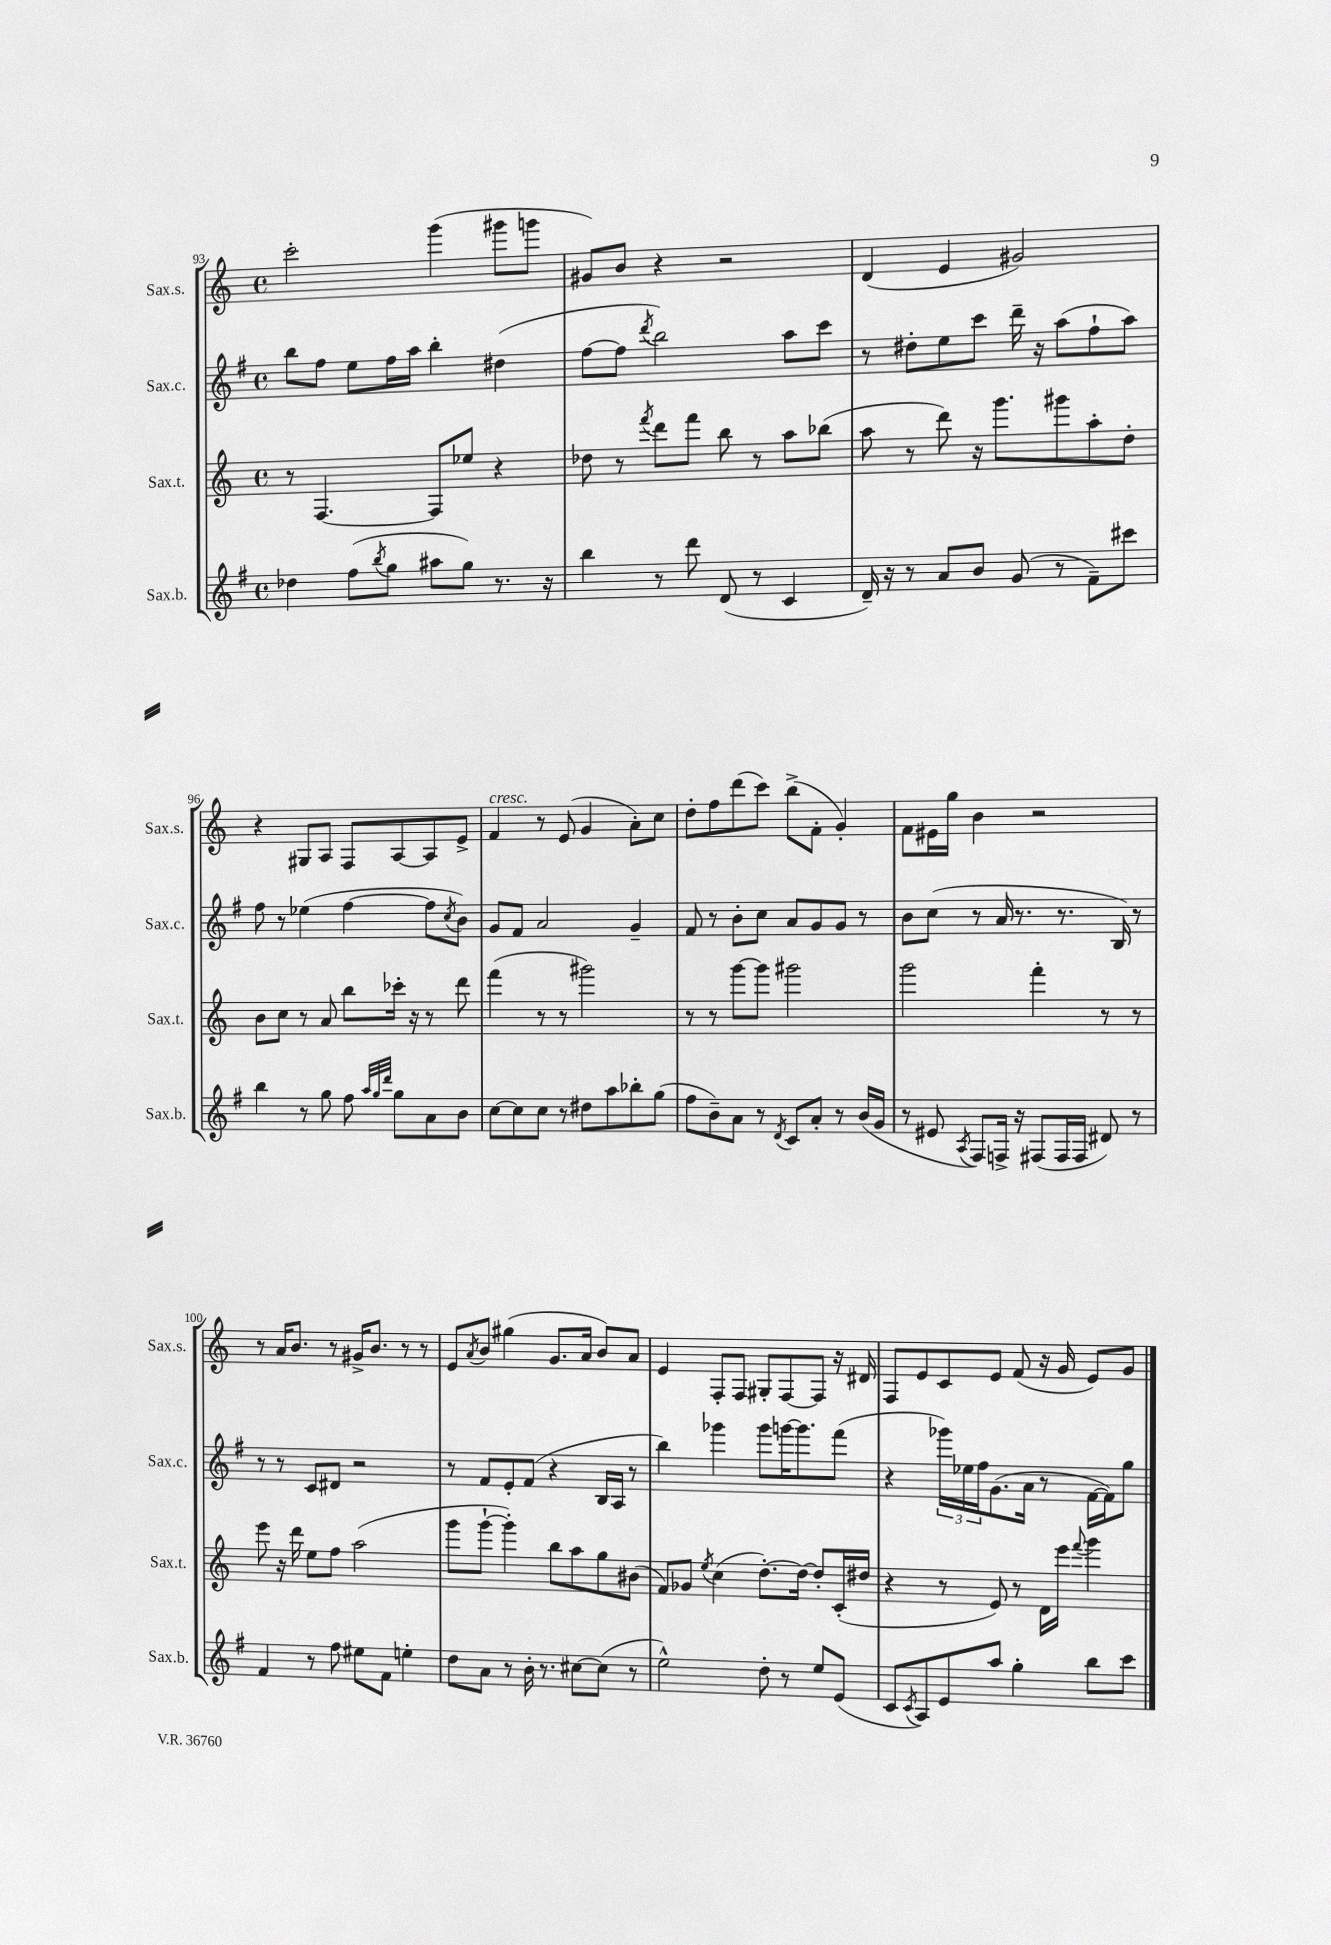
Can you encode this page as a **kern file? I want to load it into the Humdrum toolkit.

**kern	**kern	**kern	**kern
*staff4	*staff3	*staff2	*staff1
*clefG2	*clefG2	*clefG2	*clefG2
*k[f#]	*k[]	*k[f#]	*k[]
*M4/4	*M4/4	*M4/4	*M4/4
*met(c)	*met(c)	*met(c)	*met(c)
4dd-\	8r	8bb\L	2ccc'\
.	[4.F/	8ff#\J	.
(8ff#\L	.	8ee\L	.
8qbb/	.	.	.
8gg\J	.	16ff#\L	.
.	.	16aa\JJ	.
8aa#\L	8F/]L	4bb'\	(4ggg\
8gg\J)	8ee-/J	.	.
8.r	4r	(4dd#\	8ggg#\L
.	.	.	8ggg\J
16r	.	.	.
=	=	=	=
4bb\	8dd-\	[8ff#\L	8g#/L)
.	8r	8ff#\]J	8b/J
.	8qfff/	8qddd/	.
8r	8ddd\L	2bb\)	4r
8ddd\	8fff\J	.	.
(8d/	8bb\	.	2r
8r	8r	.	.
4c/	8aa\L	8aa\L	.
.	(8bb-\J	8ccc\J	.
=	=	=	=
16d~/)	8aa\	8r	(4d/
16r	.	.	.
8r	8r	8dd#'\L	.
8a/L	8ddd\)	8ee\	4e/
8b/J	16r	8ccc\J	.
.	8.ggg\L	.	.
(8g/	.	16ddd~\	2g#/)
.	.	16r	.
8r	8ggg#\	(8aa\L	.
8f#~\L)	8aa'\	8ff#`\	.
8ccc#\J	8dd'\J	8aa\J)	.
=	=	=	=
4bb\	8b\L	8ff#\	4r
.	8cc\J	8r	.
8r	8r	(4ee-\	8G#/L
8gg\	8a/	.	8A/J
8ff#\	8bb\L	[4ff#\	8F/L
32qqaa/LLL	.	.	.
32qqgg/	.	.	.
32qqddd/JJJ	.	.	.
8gg\L	16ccc-'\Jk	.	[8A/
.	16r	.	.
8a\	8r	8ff#\]L	8A/]
.	.	8qcc/	.
8b\J	8ddd\	8b\J)	8e^/J
=	=	=	=
[8cc\L	(4fff\	8g/L	4f/
8cc\]	.	8f#/J	.
8cc\J	8r	2a/	8r
8r	8r	.	(8e/
8dd#\L	2ggg#\)	.	4g/
8aa\	.	.	.
8bb-'\	.	4g~/	8a'\L)
(8gg\J	.	.	8cc\J
=	=	=	=
8ff#\L	8r	8f#/	8dd'\L
8b~\)	8r	8r	8ff\
8a\J	[8ggg\L	8b'\L	(8ddd\
8r	8ggg\]J	8cc\J	8ccc\J)
8qd/	.	.	.
8c/L	2ggg#\	8a/L	(8bb^\L
8a'/J	.	8g/	8f'\J
8r	.	8g/J	4g'/)
(16b/LL	.	8r	.
16g/JJ	.	.	.
=	=	=	=
8r	2ggg\	8b\L	8f\L
8e#/	.	(8cc\J	16e#\L
.	.	.	16gg\JJ
8qA/	.	.	.
8F#/L)	.	8r	4b\
16F^/Jk	.	16a/	.
16r	.	8.r	.
(8F#/L	4fff'\	.	2r
16F#/L	.	8.r	.
16F#/JJ	.	.	.
8d#/)	8r	.	.
.	.	16B/)	.
8r	8r	8r	.
=	=	=	=
4f#/	8eee\	8r	8r
.	16r	8r	16a/LK
.	16ddd\	.	8.b/J
8r	8ee\L	8c/L	.
8ff#\	8ff\J	8d#/J	8r
8ee#\L	(2aa\	2r	16g#^/LK
.	.	.	8.b/J
8f#\J	.	.	.
4ee'\	.	.	8r
.	.	.	8r
=	=	=	=
8dd\L	8ggg\L	8r	8e/L
.	.	.	8qa/
8a\J	[8ggg`\J	8f#/L	8b/J
8r	4ggg'\])	8e'/	(4gg#\
16b'\	.	(8f#/J	.
8.r	.	.	.
.	8bb\L	4r	8.g/L
[8cc#\L	8aa\	.	.
.	.	.	16a/Jk
(8cc#\]J	8gg\	16B/LL	8b/L)
.	.	16A/JJ	.
8r	(8b#\J	8r	8a/J
=	=	=	=
2ee^^\)	8f/L)	4bb\)	4e/
.	8g-/J	.	.
.	8qee/	.	.
.	(4cc\	4ggg-\	8F'/L
.	.	.	8F/J
8dd'\	[8.dd'\L)	8ggg-\L	8G#'/L
8r	.	[16ggg\K	[8F/
.	16dd\_Jk	8.ggg\]	.
8ee/L	8dd'/]L	.	8F/]J
(8e/J	(16c'/L	(8fff#\J	16r
.	16dd#/JJ	.	16d#/
=	=	=	=
8c/L	4r	4r	8F/L
8qc/	.	.	.
8A/)	.	.	8e/
8e/	8r	24ggg-\LL)	8c/
.	.	24ee-\	.
.	.	24ff#\J	.
8aa/J	8e/)	(8.g\	8e/J
4gg'\	8r	.	(8f/
.	.	16a\Jk	.
.	16d\LL	8r	16r
.	16eee\JJ	.	16g/
.	8qqfff/	.	.
8bb\L	4ggg\	[16f#\LL	8e/L)
.	.	16f#\]J)	.
8ccc\J	.	8gg\J	8g/J
==	==	==	==
*-	*-	*-	*-
